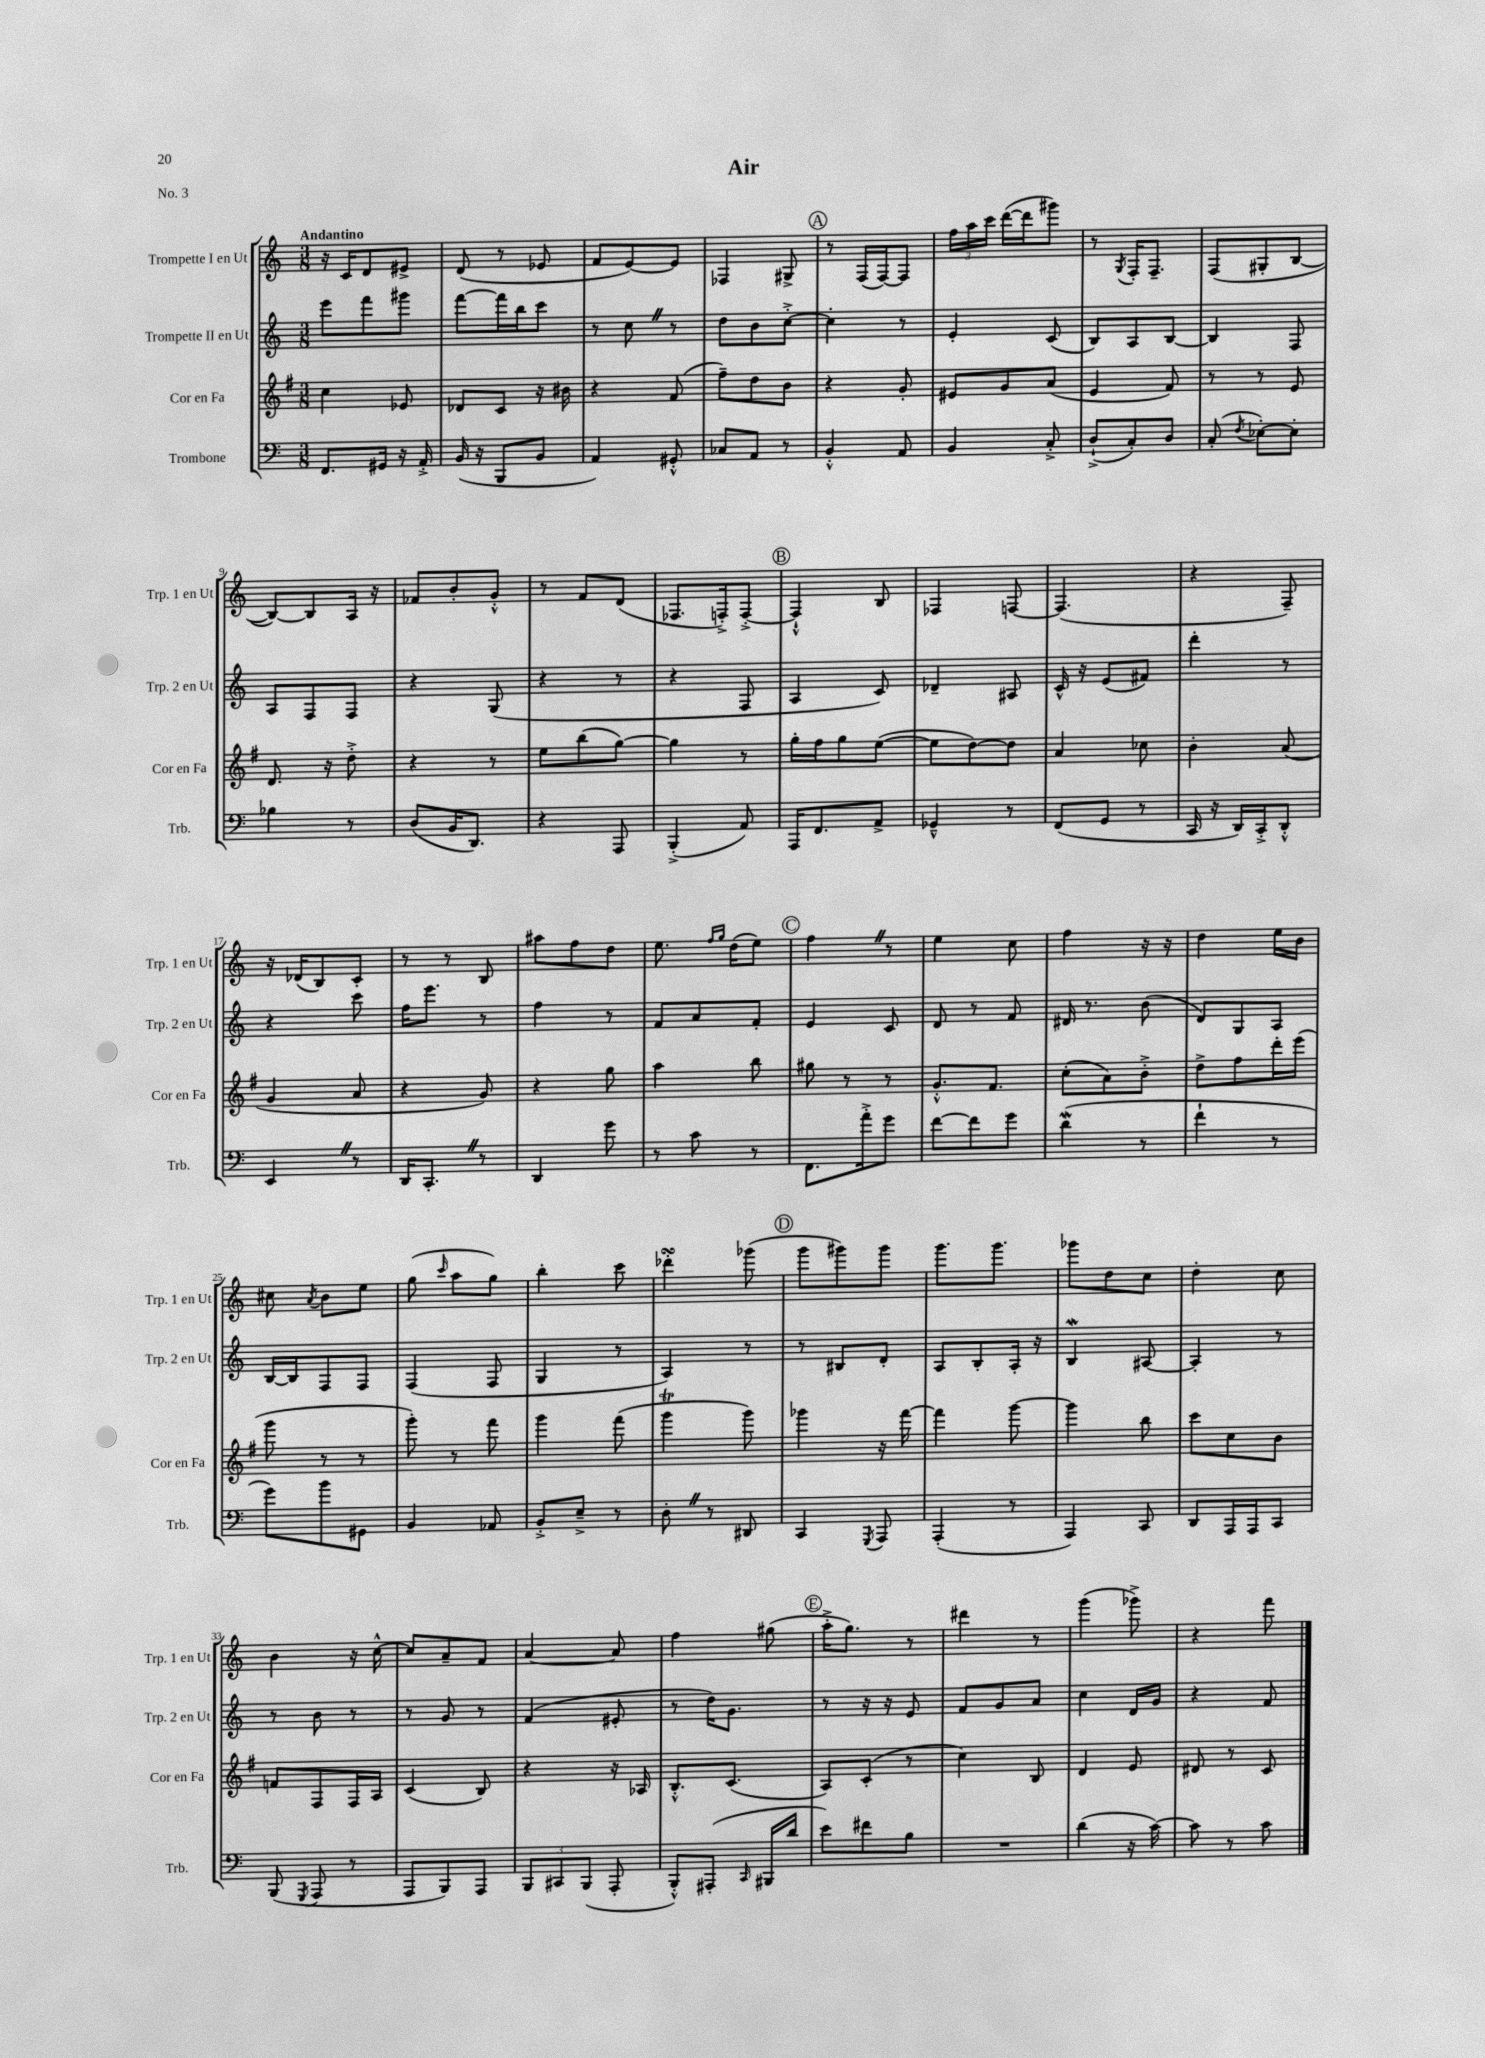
\header { title = "Air" piece = "No. 3" }
<<
\new StaffGroup <<
\new Staff = "s0" \with { instrumentName = "Trompette I en Ut" shortInstrumentName = "Trp. 1 en Ut" } {
    \clef treble \key c \major \numericTimeSignature \time 3/8 \tempo "Andantino"
    \autoBeamOff r16 c'16[ d'8 eis'8]-> |
    d'8( r8 ees'8 |
    f'8[ e'8~) e'8] |
    fes4 gis8-> |
    \mark \markup { \circle "A" } r8 f16[( f16~) f8] |
    \tuplet 3/2 { f''16[ a''16 c'''16] } d'''16[~( d'''16 gis'''8]) |
    r8 \acciaccatura { g8 } f16[-. f8.]-- |
    f8[( gis8-. b8]~ |
    b8[~) b8 a16] r16 |
    fes'8[ b'8-. g'8]-.-^ |
    r8 f'8[ d'8]( |
    fes8.[ f16-.->) f8]~-.-> |
    \mark \markup { \circle "B" } f4-!-^ b8 |
    fes4 f8~ |
    f4.( |
    r4 f8--) |
    r16 des'16[( b8) c'8]-. |
    r8 r8 b8 |
    ais''8[ f''8 d''8] |
    e''8. \grace { f''16[ g''16] } d''16[( e''8]) |
    \mark \markup { \circle "C" } f''4 \once \override BreathingSign.text = \markup { \musicglyph "scripts.caesura.straight" } \breathe r8 |
    e''4 c''8 |
    f''4 r16 r16 |
    d''4 e''16[ b'16] |
    cis''8 \acciaccatura { a'8 } b'8[ e''8] |
    g''8( \grace { c'''16 } a''8[ g''8]) |
    b''4-. c'''8 |
    des'''4-.\turn ges'''8( |
    \mark \markup { \circle "D" } g'''8[ gis'''8) gis'''8] |
    g'''8.[ g'''8.] |
    ges'''8[ d''8 c''8] |
    d''4-. c''8 |
    b'4 r16 c''16~-^ |
    c''8[ a'8-- f'8] |
    a'4~ a'8 |
    f''4 gis''8( |
    \mark \markup { \circle "E" } a''16[-.-> g''8.]) r8 |
    dis'''4 r8 |
    g'''4( ges'''8->) |
    r4 f'''8 \bar "|." |
}
\new Staff = "s1" \with { instrumentName = "Trompette II en Ut" shortInstrumentName = "Trp. 2 en Ut" } {
    \clef treble \key c \major \numericTimeSignature \time 3/8
    \autoBeamOff e'''8[ f'''8 gis'''8] |
    f'''8[~ f'''16 b''16 c'''8] |
    r8 c''8 \once \override BreathingSign.text = \markup { \musicglyph "scripts.caesura.straight" } \breathe r8 |
    d''8[ b'8 c''8]~-.-> |
    \mark \markup { \circle "A" } c''4-. r8 |
    e'4-. c'8( |
    b8[) a8 b8]~ |
    b4 f8 |
    a8[ f8 f8] |
    r4 g8( |
    r4 r8 |
    r4 f8 |
    \mark \markup { \circle "B" } a4 c'8) |
    des'4-- ais8 |
    c'16-^ r16 e'8[( fis'8]) |
    d'''4-. r8 |
    r4 c'''8 |
    f''16[ e'''8.] r8 |
    f''4 r8 |
    f'8[ a'8 f'8]-. |
    \mark \markup { \circle "C" } e'4 c'8 |
    d'8 r8 f'8 |
    dis'16 r8. b'8( |
    d'8[) g8 a8] |
    b16[~ b16 f8 f8] |
    f4( f8 |
    g4 r8 |
    a4) r8 |
    \mark \markup { \circle "D" } r8 bis8[ d'8]-. |
    a8[ b8-. a16]-. r16 |
    b4\mordent ais8~ |
    ais4-. r8 |
    r8 b'8 r8 |
    r8 g'8 r8 |
    f'4( eis'8-. |
    r8 d''16[) g'8.] |
    \mark \markup { \circle "E" } r8 r16 r16 e'8 |
    f'8[ g'8 a'8] |
    c''4 d'16[ g'16] |
    r4 f'8 \bar "|." |
}
\new Staff = "s2" \with { instrumentName = "Cor en Fa" shortInstrumentName = "Cor en Fa" } {
    \clef treble \key g \major \numericTimeSignature \time 3/8
    \autoBeamOff c''4 ees'8 |
    des'8[ c'8] r16 bis'16 |
    r4 fis'8( |
    fis''8[--) d''8 b'8] |
    \mark \markup { \circle "A" } r4 g'8-. |
    eis'8[ g'8 a'8]( |
    e'4 fis'8) |
    r8 r8 e'8 |
    d'8. r16 d''8-.-> |
    r4 r8 |
    e''8[ b''8( g''8]~) |
    g''4 r8 |
    \mark \markup { \circle "B" } g''16[-. fis''16 g''8 e''8]~( |
    e''8[ d''8~) d''8] |
    a'4 ces''8 |
    b'4-. a'8( |
    g'4 a'8 |
    r4 g'8) |
    r4 g''8 |
    a''4 b''8 |
    \mark \markup { \circle "C" } gis''8 r8 r8 |
    g'8.[-.-^ fis'8.] |
    c''8[-.( a'8) b'8]-.-> |
    d''8[-> fis''8 d'''16-. e'''16]( |
    g'''8 r8 r8 |
    g'''8-.) r8 fis'''8 |
    g'''4 fis'''8( |
    g'''4\trill g'''8) |
    \mark \markup { \circle "D" } ges'''4 r16 fis'''16~ |
    fis'''4 g'''8~ |
    g'''4 b''8 |
    c'''8[ c''8 b'8] |
    f'8[ fis8 fis16 a16] |
    c'4( b8) |
    r4 r16 aes16 |
    b8.[-.-^ c'8.]( |
    \mark \markup { \circle "E" } a8[) c'8]-.( r8 |
    c''4) b8 |
    d'4 e'8 |
    dis'8 r8 c'8 \bar "|." |
}
\new Staff = "s3" \with { instrumentName = "Trombone" shortInstrumentName = "Trb." } {
    \clef bass \key c \major \numericTimeSignature \time 3/8
    \autoBeamOff f,8.[ gis,16] r16 a,16-.-> |
    b,16( r16 b,,8[ b,8] |
    a,4) gis,8-.-^ |
    ces8[ a,8] r8 |
    \mark \markup { \circle "A" } b,4-.-^ a,8 |
    b,4 c8-.-> |
    d8[-!->( c8-.) d8] |
    c8-.( \acciaccatura { f8 } ees8[~-.) ees8]-. |
    bes4 r8 |
    d8[( b,16 d,8.]) |
    r4 a,,8 |
    b,,4-.->( a,8) |
    \mark \markup { \circle "B" } a,,16[ f,8. a,8]-> |
    ges,4---^ r8 |
    f,8[( g,8] r8 |
    c,16 r16 d,16[) c,16-.-> d,8]-.-^ |
    e,4 \once \override BreathingSign.text = \markup { \musicglyph "scripts.caesura.straight" } \breathe r8 |
    d,16[ c,8.]-. \once \override BreathingSign.text = \markup { \musicglyph "scripts.caesura.straight" } \breathe r8 |
    d,4 g'8 |
    r8 c'8 r8 |
    \mark \markup { \circle "C" } f,8.[ a'16-.-> g'8] |
    f'8[~ f'8 g'8] |
    d'4\mordent( r8 |
    f'4-! r8 |
    g'8[) b'8 gis,8] |
    b,4 aes,8 |
    b,8[-.-> e8]---> r8 |
    d8-. \once \override BreathingSign.text = \markup { \musicglyph "scripts.caesura.straight" } \breathe r8 dis,8 |
    \mark \markup { \circle "D" } c,4 \acciaccatura { g,,8 } a,,8 |
    a,,4-.( r8 |
    a,,4) c,8 |
    d,8[ a,,16 a,,16 c,8] |
    b,,8( \acciaccatura { g,,8 } a,,8 r8 |
    a,,8[ b,,8) a,,8] |
    \tuplet 3/2 { b,,8[ cis,8 b,,8]( } a,,8-. |
    b,,8[-.-^) ais,,8]-.( \grace { c,16 } bis,,16[ d'16] |
    \mark \markup { \circle "E" } e'8[) fis'8 b8] |
    R4. |
    d'4( r16 c'16~) |
    c'8 r8 c'8 \bar "|." |
}
>>
>>
